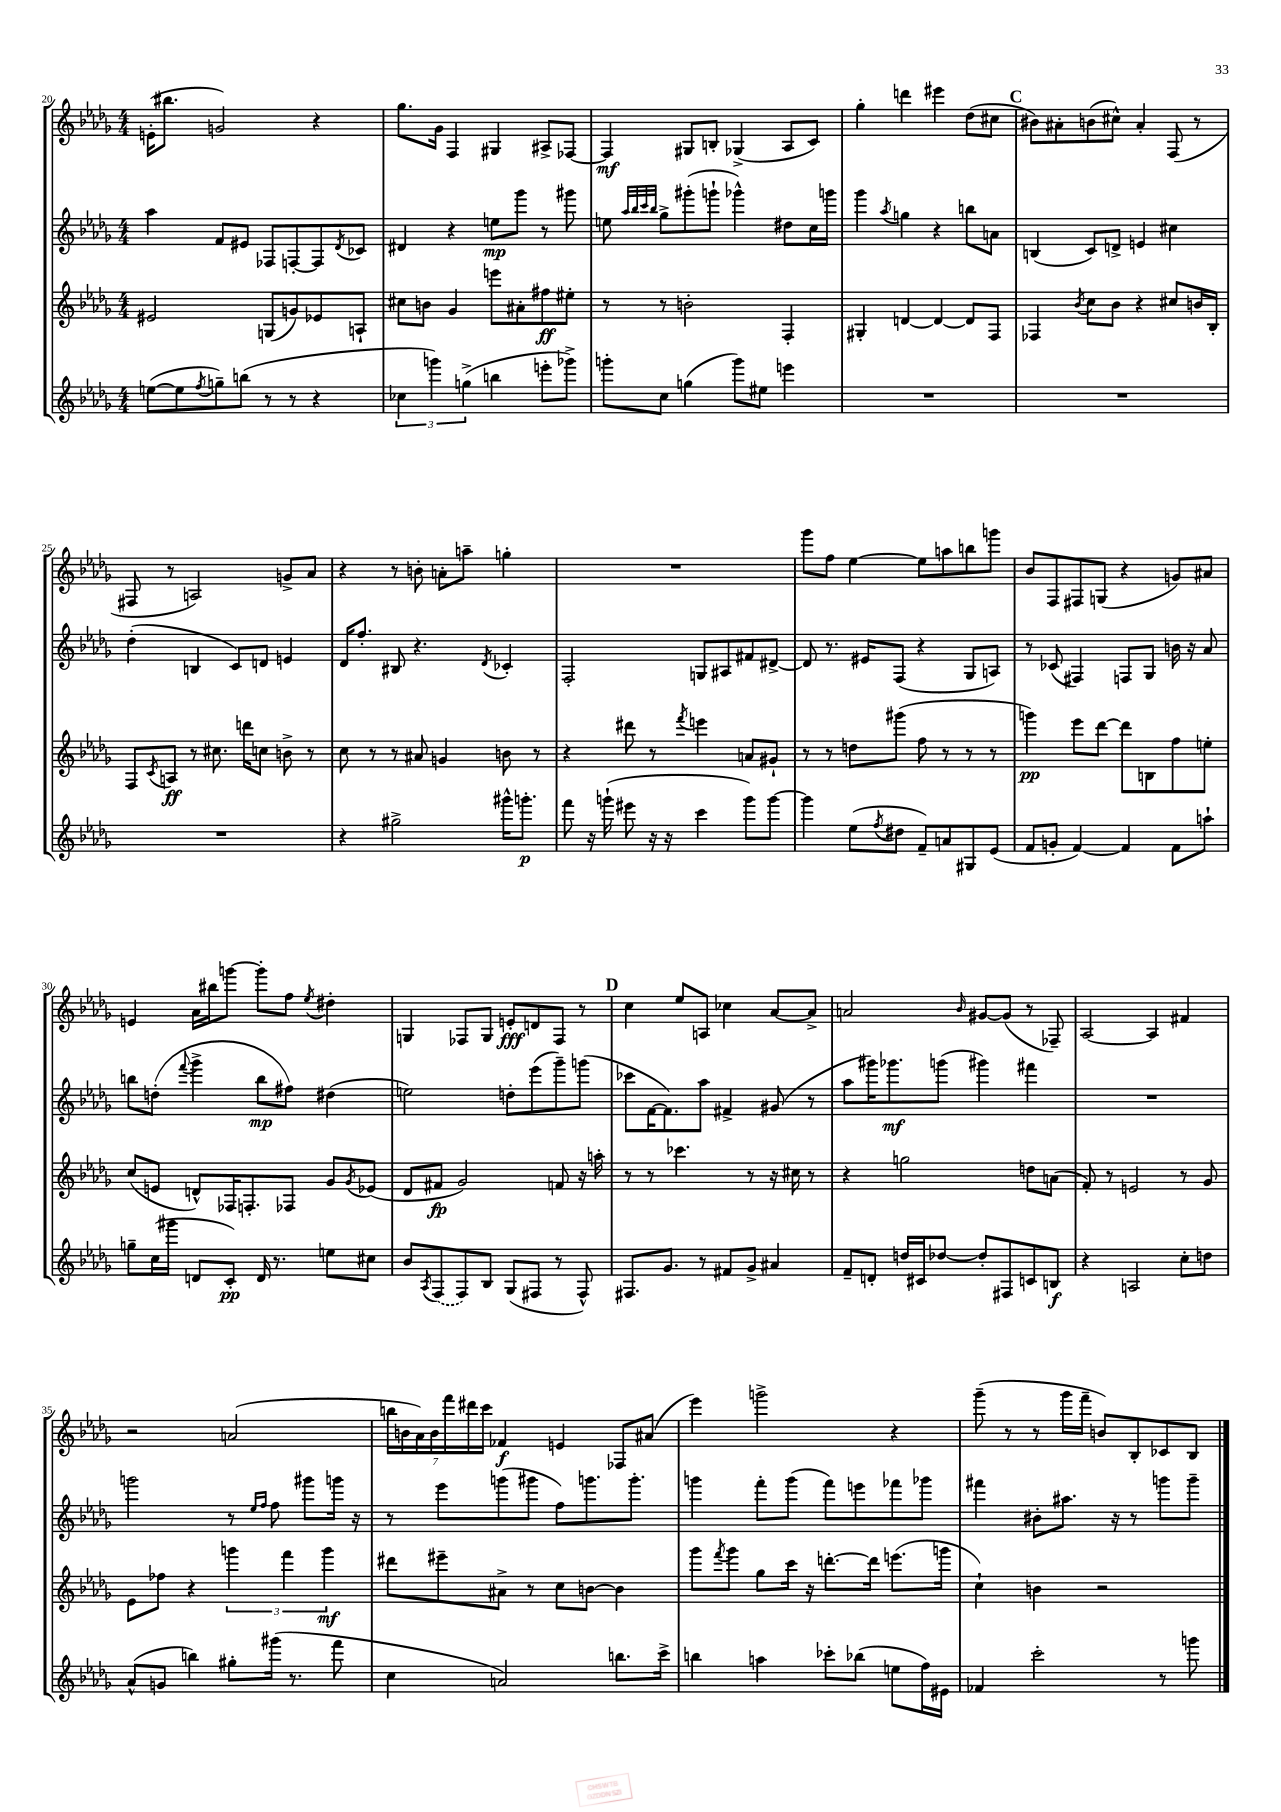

**kern	**dynam	**kern	**dynam	**kern	**dynam	**kern	**dynam
*part4	*part4	*part3	*part3	*part2	*part2	*part1	*part1
*staff4	*staff4	*staff3	*staff3	*staff2	*staff2	*staff1	*staff1
*clefG2	*	*clefG2	*	*clefG2	*	*clefG2	*
*k[b-e-a-d-g-]	*	*k[b-e-a-d-g-]	*	*k[b-e-a-d-g-]	*	*k[b-e-a-d-g-]	*
*M4/4	*	*M4/4	*	*M4/4	*	*M4/4	*
=20	=20	=20	=20	=20	=20	=20	=20
([8een\L	.	2e#X/	.	4aa-\	.	(16en'\KL	.
.	.	.	.	.	.	8.bb#X\J	.
8ee\]	.	.	.	.	.	.	.
8qff/	.	.	.	.	.	.	.
8ggn~\)	.	.	.	8f/L	.	2gn/)	.
(8bbn\J	.	.	.	8e#X/J	.	.	.
8r	.	(8Gn/L	.	8F-X/L	.	.	.
8r	.	8gn/)	.	[8Fn'/	.	.	.
4r	.	8e-X/	.	8F/]	.	4r	.
.	.	.	.	8qd-/	.	.	.
.	.	8An`/J	.	8c-X/J	.	.	.
=21	=21	=21	=21	=21	=21	=21	=21
6cc-X\	.	8cc#X\L	.	4d#X/	.	8.gg-\L	.
.	.	8bn\J	.	.	.	.	.
6gggn\)	.	.	.	.	.	.	.
.	.	.	.	.	.	16g-\Jk	.
.	.	4g-/	.	4r	.	4F/	.
(6ggn^\	.	.	.	.	.	.	.
4bbn\	.	8eeen\L	.	8een\L	mp	4G#X/	.
.	.	8a#X'\	.	8ggg-\J	.	.	.
8eeen'\L	.	8ff#X\	ff	8r	.	8A#X^/L	.
8ggg-X^\J)	.	8ee#X'\J	.	8ggg#X\	.	[8F-X/J	.
=22	=22	=22	=22	=22	=22	=22	=22
8gggn'\L	.	8r	.	8een\	.	4F-/]	mf
.	.	.	.	32qqaa-/LLL	.	.	.
.	.	.	.	32qqbb-/	.	.	.
.	.	.	.	32qqccc/	.	.	.
.	.	.	.	32qqbb-/JJJ	.	.	.
8cc\J	.	8r	.	8gg-^\L	.	.	.
(4ggn\	.	2bn'\	.	(8ggg#X'\	.	8G#X/L	.
.	.	.	.	8gggn`\J	.	8Bn'/J	.
8ggg\L)	.	.	.	4ggg-X^^\)	.	(4G-X^/	.
8ee#X\J	.	.	.	.	.	.	.
4eeen\	.	4F'/	.	8dd#X\L	.	8A-/L	.
.	.	.	.	16cc\L	.	8c/J)	.
.	.	.	.	16gggn\JJ	.	.	.
=23	=23	=23	=23	=23	=23	=23	=23
1r	.	4G#X'/	.	4ggg-\	.	4gg-'\	.
.	.	.	.	8qaa-/	.	.	.
.	.	[4dn/	.	4ggn\	.	4dddn\	.
.	.	4d/_	.	4r	.	4eee#X\	.
.	.	8d/L]	.	8bbn\L	.	(8dd-\L	.
.	.	8F/J	.	8an\J	.	8cc#X\J	.
!!LO:REH:place=s1:t=C
=24	=24	=24	=24	=24	=24	=24	=24
1r	.	4F-X/	.	(4Bn/	.	8b#X\L)	.
.	.	.	.	.	.	8a#X'\	.
.	.	8qb-/	.	.	.	.	.
.	.	8cc\L	.	8c/L)	.	(8bn\	.
.	.	8b-\J	.	8dn^/J	.	8cc#X^^\J)	.
.	.	4r	.	4en/	.	4a#'/	.
.	.	8cc#X/L	.	4cc#X\	.	(8F/	.
.	.	16bn/L	.	.	.	8r	.
.	.	16B-'/JJ	.	.	.	.	.
!!LO:LB:g=z
=25	=25	=25	=25	=25	=25	=25	=25
1r	.	8F/L	.	(4dd-'\	.	8F#X/	.
.	.	8qc/	.	.	.	.	.
.	.	8An/J	ff	.	.	8r	.
.	.	8r	.	4Bn/	.	2An/)	.
.	.	8.cc#X\	.	.	.	.	.
.	.	.	.	8c/L)	.	.	.
.	.	16dddn\KL	.	.	.	.	.
.	.	8ccn\J	.	8dn/J	.	.	.
.	.	8bn^\	.	4en/	.	8gn^/L	.
.	.	8r	.	.	.	8a-/J	.
=26	=26	=26	=26	=26	=26	=26	=26
4r	.	8cc\	.	16d-/KL	.	4r	.
.	.	.	.	8.ff'/J	.	.	.
.	.	8r	.	.	.	.	.
2gg#X^\	.	8r	.	8B#X/	.	8r	.
.	.	8a#X/	.	4.r	.	8bn'\	.
.	.	4gn/	.	.	.	8an'\L	.
.	.	.	.	.	.	8aan~\J	.
.	.	.	.	8qd-/	.	.	.
16ggg#X^^\KL	.	8bn\	.	4c-X'/	.	4ggn'\	.
8.gggn'\J	p	.	.	.	.	.	.
.	.	8r	.	.	.	.	.
=27	=27	=27	=27	=27	=27	=27	=27
8fff\	.	4r	.	2F'/	.	1r	.
16r	.	.	.	.	.	.	.
(16gggn`\	.	.	.	.	.	.	.
8eee#X\	.	8ddd#X\	.	.	.	.	.
16r	.	8r	.	.	.	.	.
16r	.	.	.	.	.	.	.
.	.	8qfff/	.	.	.	.	.
4ccc\	.	4eeen\	.	8Gn/L	.	.	.
.	.	.	.	8A#X/	.	.	.
8ggg\L)	.	8an/L	.	8f#X/	.	.	.
[8ggg\J	.	8g#X`/J	.	[8d#X^/J	.	.	.
=28	=28	=28	=28	=28	=28	=28	=28
4ggg\]	.	8r	.	8d#/]	.	8ggg-\L	.
.	.	8r	.	8.r	.	8ff\J	.
(8ee-\L	.	8ddn\L	.	.	.	[4ee-\	.
.	.	.	.	16e#X/KL	.	.	.
8qff/	.	.	.	.	.	.	.
8dd#X\J	.	(8ggg#X\J	.	(8F/J	.	.	.
8f~/L)	.	8ff\	.	4r	.	8ee-\L]	.
8an/	.	8r	.	.	.	8aan\	.
8G#X/	.	8r	.	8G-/L	.	8bbn\	.
(8e-/J	.	8r	.	8An/J)	.	8gggn\J	.
=29	=29	=29	=29	=29	=29	=29	=29
8f/L	.	4gggn\)	pp	8r	.	8b-/L	.
8gn'/J	.	.	.	(8c-X/	.	8F/	.
[4f/)	.	8eee-\L	.	4F#X/)	.	8F#X/	.
.	.	[8ddd-\J	.	.	.	(8Gn/J	.
4f/]	.	8ddd-\L]	.	8Fn/L	.	4r	.
.	.	8Bn\	.	8G-/J	.	.	.
8f\L	.	8ff\	.	16bn\	.	8gn/L)	.
.	.	.	.	16r	.	.	.
8aan`\J	.	8een'\J	.	8a-/	.	8a#X/J	.
!!LO:LB:g=z
=30	=30	=30	=30	=30	=30	=30	=30
8ggn~\L	.	(8cc/L	.	8bbn\L	.	4en/	.
(16cc\L	.	8en/J	.	(8ddn'\J	.	.	.
16ggg#X\JJ	.	.	.	.	.	.	.
.	.	.	.	8qqfff/	.	.	.
8dn/L	.	8dn^^/L)	.	4ggg-^\	.	16a-\LL	.
.	.	.	.	.	.	16bb#X\J	.
8c'/J)	pp	16F-X/K	.	.	.	[8gggn\J	.
.	.	8.Fn'/	.	.	.	.	.
16d/	.	.	.	8bb\L	mp	8ggg'\L]	.
8.r	.	.	.	.	.	.	.
.	.	8F-X/J	.	8ff#X\J)	.	8ff\J	.
.	.	.	.	.	.	8qee-/	.
8een\L	.	8g-/L	.	(4dd#X\	.	4dd#X'\	.
.	.	8qg-/	.	.	.	.	.
8cc#X\J	.	(8e-X/J	.	.	.	.	.
=31	=31	=31	=31	=31	=31	=31	=31
8b-/L	.	8d-/L	.	2een\)	.	4Gn/	.
8qA-/	.	.	.	.	.	.	.
(8F/	.	8f#X/J	fp	.	.	.	.
8F/)	.	2g-/)	.	.	.	8F-X/L	.
8B-/J	.	.	.	.	.	8G/J	.
(8G-/L	.	.	.	8ddn'\L	.	8en'/L	fff
8F#X/J	.	.	.	(8eee-\	.	8dn/	.
8r	.	8fn/	.	8ggg-~\)	.	8F-/J	.
8F#^^/)	.	16r	.	(8gggn\J	.	8r	.
.	.	16aan'\	.	.	.	.	.
!!LO:REH:place=s1:t=D
=32	=32	=32	=32	=32	=32	=32	=32
8.F#X/L	.	8r	.	8ccc-X\L	.	4cc\	.
.	.	8r	.	[16f\K	.	.	.
8.g-/J	.	.	.	8.f\])	.	.	.
.	.	4.ccc-X\	.	.	.	8ee-/L	.
8r	.	.	.	8aa-\J	.	8An/J	.
8f#X/L	.	.	.	4f#X^/	.	4cc-X\	.
8g-^/J	.	8r	.	.	.	.	.
4a#X/	.	16r	.	(8g#X/	.	[8a-/L	.
.	.	16cc#X\	.	.	.	.	.
.	.	8r	.	8r	.	8a-^/J]	.
=33	=33	=33	=33	=33	=33	=33	=33
8f~/L	.	4r	.	8aa-\L	.	2an/	.
8dn'/J	.	.	.	16ggg#X\K)	.	.	.
.	.	.	.	8.ggg-X\	mf	.	.
16ddn/LL	.	2ggn\	.	.	.	.	.
16c#X/J	.	.	.	.	.	.	.
[8dd-X/J	.	.	.	(8gggn\J	.	.	.
.	.	.	.	.	.	16qqb-/	.
8dd-'/L]	.	.	.	4ggg#X\)	.	[8g#X/L	.
8F#X/	.	.	.	.	.	(8g#/J]	.
8cn/	.	8ddn\L	.	4fff#X\	.	8r	.
8Bn/J	f	(8an\J	.	.	.	8F-X~/)	.
=34	=34	=34	=34	=34	=34	=34	=34
4r	.	8f'/)	.	1r	.	[2A-/	.
.	.	8r	.	.	.	.	.
2An/	.	2en/	.	.	.	.	.
.	.	.	.	.	.	4A-/]	.
8cc'\L	.	8r	.	.	.	4f#X/	.
8ddn\J	.	8g-/	.	.	.	.	.
!!LO:LB:g=z
=35	=35	=35	=35	=35	=35	=35	=35
(8a-^^/L	.	8e-\L	.	2gggn\	.	2r	.
8gn/J	.	8ff-X\J	.	.	.	.	.
4bbn\)	.	4r	.	.	.	.	.
8gg#X'\L	.	6gggn\	.	8r	.	(2an/	.
.	.	.	.	16qqee-/LL	.	.	.
.	.	.	.	16qqff/JJ	.	.	.
(16ggg#X\Jk	.	.	.	8ff\	.	.	.
.	.	6fff\	.	.	.	.	.
8.r	.	.	.	.	.	.	.
.	.	.	.	8ggg#X\L	.	.	.
.	.	6ggg\	mf	.	.	.	.
8fff\	.	.	.	16gggn\Jk	.	.	.
.	.	.	.	16r	.	.	.
=36	=36	=36	=36	=36	=36	=36	=36
4cc\	.	8ddd#X\L	.	8r	.	28bbn\LL	.
.	.	.	.	.	.	28bn\	.
.	.	.	.	.	.	28a-\)	.
.	.	.	.	.	.	28b\	.
.	.	8eee#X~\	.	8eee-\L	.	.	.
.	.	.	.	.	.	28fff\	.
.	.	.	.	.	.	28ddd#X\	.
.	.	.	.	.	.	28ccc\JJ	.
2an/)	.	8a#X^\J	.	(8gggn\	.	4f-X/	f
.	.	8r	.	8ggg#X\J	.	.	.
.	.	8cc\L	.	8ff\L)	.	4en/	.
.	.	[8bn\J	.	8.gggn\	.	.	.
8.bbn\L	.	4b\]	.	.	.	8F-X/L	.
.	.	.	.	8.ggg'\J	.	.	.
.	.	.	.	.	.	(8a#X/J	.
16ccc^\Jk	.	.	.	.	.	.	.
=37	=37	=37	=37	=37	=37	=37	=37
4bbn\	.	8ggg-\L	.	4gggn\	.	4eee-\)	.
.	.	8qfff/	.	.	.	.	.
.	.	8ggg-\J	.	.	.	.	.
4aan\	.	8gg-\L	.	8fff'\L	.	2gggn^\	.
.	.	16ccc\Jk	.	(8ggg\J	.	.	.
.	.	16r	.	.	.	.	.
8ccc-X'\L	.	[8.dddn'\L	.	8fff\L)	.	.	.
(8bb-X\J	.	.	.	8eeen\	.	.	.
.	.	16ddd\Jk]	.	.	.	.	.
8een\L	.	(8.eeen\L	.	8fff-X\	.	4r	.
16ff\L)	.	.	.	8ggg-X\J	.	.	.
16e#X\JJ	.	16gggn\Jk	.	.	.	.	.
=38	=38	=38	=38	=38	=38	=38	=38
4f-X/	.	4cc`\)	.	4fff#X\	.	(8ggg-~\	.
.	.	.	.	.	.	8r	.
2ccc'\	.	4bn\	.	8b#X'\L	.	8r	.
.	.	.	.	8.aa#X\J	.	16ggg-\LL	.
.	.	.	.	.	.	16fff~\JJ	.
.	.	2r	.	.	.	8bn/L)	.
.	.	.	.	16r	.	.	.
.	.	.	.	8r	.	8B-'/	.
8r	.	.	.	8gggn\L	.	8c-X/	.
8gggn\	.	.	.	8ggg~\J	.	8B-/J	.
==	==	==	==	==	==	==	==
*-	*-	*-	*-	*-	*-	*-	*-
